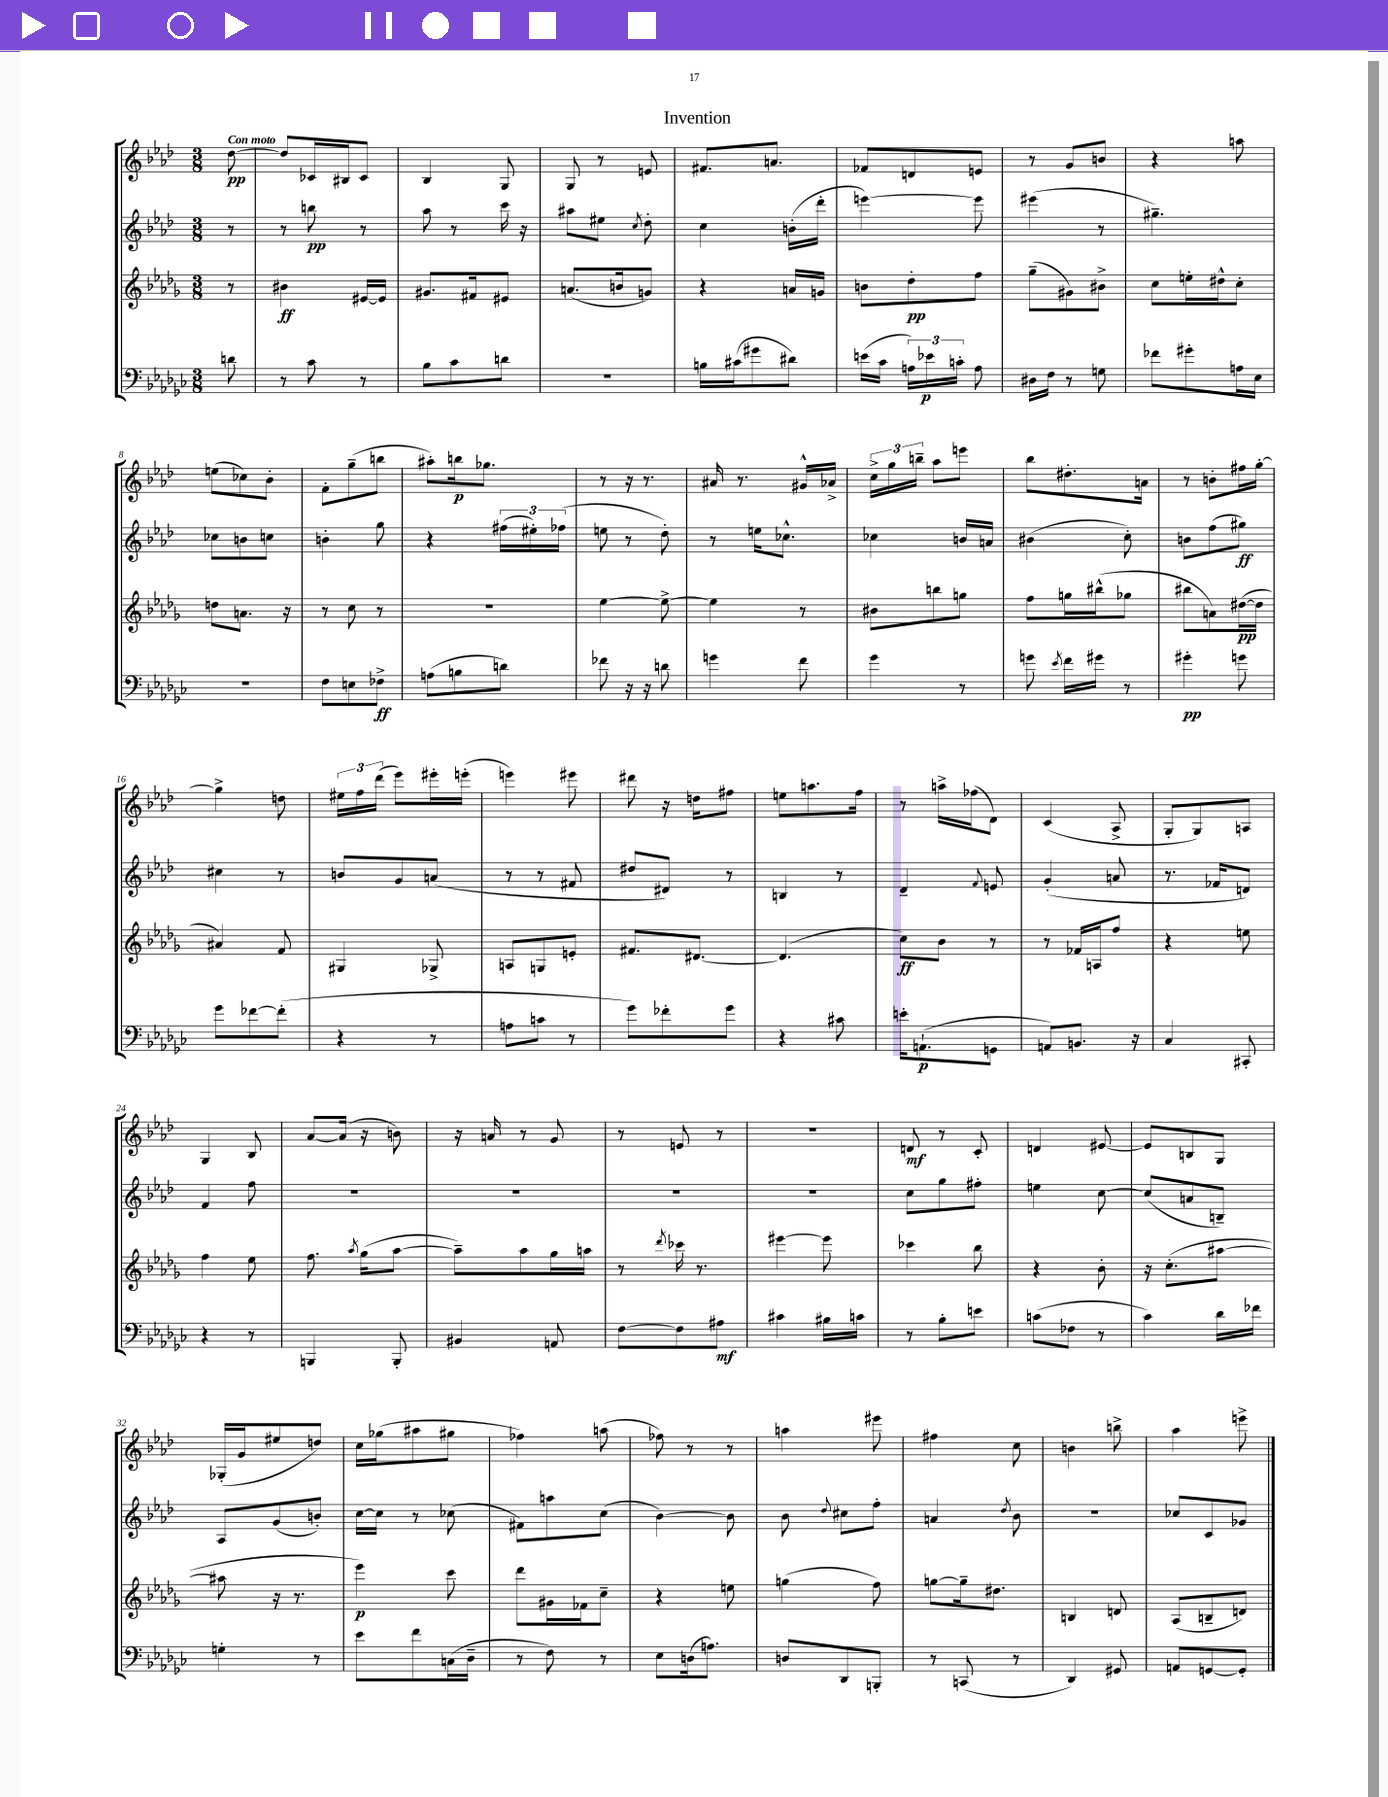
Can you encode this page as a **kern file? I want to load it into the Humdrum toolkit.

**kern	**dynam	**kern	**dynam	**kern	**dynam	**kern	**dynam
*part4	*part4	*part3	*part3	*part2	*part2	*part1	*part1
*staff4	*staff4	*staff3	*staff3	*staff2	*staff2	*staff1	*staff1
*clefF4	*	*clefG2	*	*clefG2	*	*clefG2	*
*k[b-e-a-d-g-c-]	*	*k[b-e-a-d-g-]	*	*k[b-e-a-d-]	*	*k[b-e-a-d-]	*
*M3/8	*	*M3/8	*	*M3/8	*	*M3/8	*
=	=	=	=	=	=	=	=
!	!	!	!	!	!	!LO:TX:a:B:t=Con moto	!
8dn\	.	8r	.	8r	.	[8dd-\	pp
=1	=1	=1	=1	=1	=1	=1	=1
8r	.	4b#X\	ff	8r	.	8dd-/L]	.
8c-\	.	.	.	8bbn\	pp	16c-X/L	.
.	.	.	.	.	.	16B#X/J	.
8r	.	[16e#X/LL	.	8r	.	8c-/J	.
.	.	16e#/JJ]	.	.	.	.	.
=2	=2	=2	=2	=2	=2	=2	=2
8B-\L	.	8.g#X/L	.	8aa-\	.	4B-/	.
8c-\	.	.	.	8r	.	.	.
.	.	16f#X/k	.	.	.	.	.
8dn\J	.	8e#X/J	.	16ccc\	.	8G/	.
.	.	.	.	16r	.	.	.
=3	=3	=3	=3	=3	=3	=3	=3
4.r	.	(8.an/L	.	8aa#X\L	.	8G/	.
.	.	.	.	8ee#X\J	.	8r	.
.	.	16bn/k	.	.	.	.	.
.	.	.	.	8qcc/	.	.	.
.	.	8gn/J)	.	8dd-'\	.	8en/	.
=4	=4	=4	=4	=4	=4	=4	=4
16Bn\LL	.	4r	.	4cc\	.	8.f#X/L	.
(16c#X\J	.	.	.	.	.	.	.
8g#X\	.	.	.	.	.	.	.
.	.	.	.	.	.	8.an/J	.
8d#X\J)	.	16an/LL	.	(16bn'\LL	.	.	.
.	.	16gn/JJ	.	16ddd-'\JJ	.	.	.
=5	=5	=5	=5	=5	=5	=5	=5
(16en\LL	.	8bn\L	.	[4eeen\)	.	8f-X/L	.
16c-\JJ	.	.	.	.	.	.	.
24An\LL)	.	8dd-'\	pp	.	.	8dn/	.
24e-X\	p	.	.	.	.	.	.
24cn'\JJ	.	.	.	.	.	.	.
8A\	.	8ff\J	.	8eee\]	.	8en/J	.
=6	=6	=6	=6	=6	=6	=6	=6
16D#X\LL	.	(8gg-~\L	.	(4eee#X\	.	8r	.
16F\JJ	.	.	.	.	.	.	.
8r	.	8g#X\)	.	.	.	8g/L	.
8Gn\	.	8b#X^\J	.	8r	.	8bn/J	.
=7	=7	=7	=7	=7	=7	=7	=7
8f-X\L	.	8cc\L	.	4.gg#X~\)	.	4r	.
8g#X'\	.	16een'\L	.	.	.	.	.
.	.	16dd#X^^\J	.	.	.	.	.
16An\L	.	8cc'\J	.	.	.	8aan\	.
16E-\JJ	.	.	.	.	.	.	.
!!LO:LB:g=z
=8	=8	=8	=8	=8	=8	=8	=8
4.r	.	8ddn\L	.	8cc-X\L	.	(8een\L	.
.	.	8.an\J	.	8bn\	.	8cc-X\)	.
.	.	.	.	8ccn\J	.	8b-'\J	.
.	.	16r	.	.	.	.	.
=9	=9	=9	=9	=9	=9	=9	=9
8F\L	.	8r	.	4bn'\	.	8f'\L	.
8En\	.	8cc\	.	.	.	(8gg~\	.
8F-X^\J	ff	8r	.	8gg\	.	8bbn\J	.
=10	=10	=10	=10	=10	=10	=10	=10
(8An\L	.	4.r	.	4r	.	8aa#X'\L)	.
8Bn\	.	.	.	.	.	16bbn\k	p
.	.	.	.	.	.	8.gg-X\J	.
8dn\J)	.	.	.	(24ff#X\LL	.	.	.
.	.	.	.	24ee#X'\)	.	.	.
.	.	.	.	(24ff-X\JJ	.	.	.
=11	=11	=11	=11	=11	=11	=11	=11
8f-X\	.	[4ee-\	.	8een\	.	8r	.
16r	.	.	.	8r	.	16r	.
16r	.	.	.	.	.	8.r	.
8dn\	.	8ee-^\_	.	8dd-'\)	.	.	.
=12	=12	=12	=12	=12	=12	=12	=12
4gn\	.	4ee-\]	.	8r	.	16a#X/	.
.	.	.	.	.	.	8.r	.
.	.	.	.	16een\KL	.	.	.
.	.	.	.	8.cc-X^^\J	.	.	.
8f\	.	8r	.	.	.	16g#X^^/LL	.
.	.	.	.	.	.	16a-X^/JJ	.
=13	=13	=13	=13	=13	=13	=13	=13
4g-\	.	8b#X\L	.	4cc-X\	.	24cc^\LL	.
.	.	.	.	.	.	24gg\	.
.	.	.	.	.	.	24bbn~\JJ	.
.	.	8bbn\	.	.	.	8aa-\L	.
8r	.	8ggn\J	.	16bn/LL	.	8eeen\J	.
.	.	.	.	16an/JJ	.	.	.
=14	=14	=14	=14	=14	=14	=14	=14
8gn\	.	8ff\L	.	(4b#X\	.	8bb-\L	.
8qe-/	.	.	.	.	.	.	.
16f\LL	.	16ggn\L	.	.	.	8.dd#X'\	.
16g#X\JJ	.	(16bb#X^^\J	.	.	.	.	.
8r	.	8gg-X\J	.	8cc'\)	.	.	.
.	.	.	.	.	.	16an\Jk	.
=15	=15	=15	=15	=15	=15	=15	=15
4g#X'\	pp	8bb#X\L	.	8bn\L	.	8r	.
.	.	8an\)	.	(8ff\	.	8bn'\L	.
8gn\	.	([16dd#X\L	pp	8gg#X\J)	ff	16ff#X\L	.
.	.	16dd#\JJ]	.	.	.	[16gg'\JJ	.
!!LO:LB:g=z
=16	=16	=16	=16	=16	=16	=16	=16
8g-\L	.	4a#X/)	.	4cc#X\	.	4gg^\]	.
[8f-X\	.	.	.	.	.	.	.
(8f-'\J]	.	8f/	.	8r	.	8ddn\	.
=17	=17	=17	=17	=17	=17	=17	=17
4r	.	4G#X/	.	8bn/L	.	24ee#X\LL	.
.	.	.	.	.	.	24ff\	.
.	.	.	.	.	.	(24ddd-\JJ	.
.	.	.	.	8g/	.	8eee-\L)	.
8r	.	8G-X^/	.	(8an/J	.	16eee#X'\L	.
.	.	.	.	.	.	(16eeen'\JJ	.
=18	=18	=18	=18	=18	=18	=18	=18
8An\L	.	8An/L	.	8r	.	4eeen\)	.
8cn\J	.	8Gn/	.	8r	.	.	.
8r	.	8en'/J	.	8f#X/	.	8eee#X\	.
=19	=19	=19	=19	=19	=19	=19	=19
8g-\L)	.	8.f#X/L	.	8dd#X/L	.	8ddd#X\	.
8f-X'\	.	.	.	8d#X/J)	.	16r	.
.	.	[8.d#X/J	.	.	.	16ddn\KL	.
8g-\J	.	.	.	8r	.	8ff#X\J	.
=20	=20	=20	=20	=20	=20	=20	=20
4r	.	(4.d#/]	.	4Bn/	.	8een\L	.
.	.	.	.	.	.	8.aan\	.
8c#X\	.	.	.	8r	.	.	.
.	.	.	.	.	.	16ff\Jk	.
=21	=21	=21	=21	=21	=21	=21	=21
16en'\KL	.	8cc\L)	ff	4d-~/	.	8r	.
(8.AAn`\	p	.	.	.	.	.	.
.	.	8b-\J	.	.	.	16aan^\LL	.
.	.	.	.	.	.	(16ff-X\J	.
.	.	.	.	8qqf/	.	.	.
8GGn\J	.	8r	.	8en/	.	8d-\J)	.
=22	=22	=22	=22	=22	=22	=22	=22
8AAn/L)	.	8r	.	(4g'/	.	(4c/	.
8.BBn/J	.	16f-X/LL	.	.	.	.	.
.	.	16An/J	.	.	.	.	.
.	.	8ff/J	.	8an/	.	8A-^/	.
16r	.	.	.	.	.	.	.
=23	=23	=23	=23	=23	=23	=23	=23
4C-/	.	4r	.	8.r	.	8G'/L	.
.	.	.	.	.	.	8G/)	.
.	.	.	.	16f-X/KL	.	.	.
8CC#X'/	.	8een\	.	8dn/J)	.	8An/J	.
!!LO:LB:g=z
=24	=24	=24	=24	=24	=24	=24	=24
4r	.	4ff\	.	4f/	.	4G/	.
8r	.	8ee-\	.	8ff\	.	8B-/	.
=25	=25	=25	=25	=25	=25	=25	=25
4BBBn/	.	8.ff\	.	4.r	.	[8a-/L	.
.	.	.	.	.	.	(16a-/Jk]	.
.	.	8qaa-/	.	.	.	.	.
.	.	(16gg-\KL	.	.	.	16r	.
8BBB'/	.	[8aa-\J	.	.	.	8bn\)	.
=26	=26	=26	=26	=26	=26	=26	=26
4BB#X/	.	8aa-~\L])	.	4.r	.	16r	.
.	.	.	.	.	.	16an/	.
.	.	8aa-\	.	.	.	8r	.
8AAn/	.	16gg-\L	.	.	.	8g/	.
.	.	16aan\JJ	.	.	.	.	.
=27	=27	=27	=27	=27	=27	=27	=27
[8F\L	.	8r	.	4.r	.	8r	.
.	.	8qddd-/	.	.	.	.	.
8F\]	.	16ccc-X\	.	.	.	8en/	.
.	.	8.r	.	.	.	.	.
8A#X\J	mf	.	.	.	.	8r	.
=28	=28	=28	=28	=28	=28	=28	=28
4c#X\	.	[4eee#X\	.	4.r	.	4.r	.
16B#X\LL	.	8eee#\]	.	.	.	.	.
16cn\JJ	.	.	.	.	.	.	.
=29	=29	=29	=29	=29	=29	=29	=29
8r	.	4ccc-X\	.	8cc\L	.	8dn/	mf
8B-'\L	.	.	.	8gg\	.	8r	.
8en\J	.	8bb-\	.	8ff#X'\J	.	8c'/	.
=30	=30	=30	=30	=30	=30	=30	=30
(8cn\L	.	4r	.	4een\	.	4dn/	.
8F-X\J	.	.	.	.	.	.	.
8r	.	8b-'\	.	[8cc\	.	[8e#X/	.
=31	=31	=31	=31	=31	=31	=31	=31
4c-\)	.	16r	.	(8cc/L]	.	8e#/L]	.
.	.	(8.cc'\L	.	.	.	.	.
.	.	.	.	8an/	.	8Bn/	.
16d-\LL	.	[8aa#X\J	.	8Bn~/J)	.	8G/J	.
16f-X\JJ	.	.	.	.	.	.	.
!!LO:LB:g=z
=32	=32	=32	=32	=32	=32	=32	=32
4Gn'\	.	8aa#X\]	.	8A-/L	.	(16G-X'/LL	.
.	.	.	.	.	.	16g/J	.
.	.	16r	.	(8g/	.	8ee#X/	.
.	.	8.r	.	.	.	.	.
8r	.	.	.	8bn'/J)	.	8ddn/J)	.
=33	=33	=33	=33	=33	=33	=33	=33
8e-\L	.	4eee-\)	p	[16cc\LL	.	16cc\LL	.
.	.	.	.	16cc\JJ]	.	(16gg-X\J	.
8f\	.	.	.	8r	.	8aa#X\	.
(16Cn\L	.	8ccc\	.	(8cc-X\	.	8gg#X\J	.
16D-~\JJ	.	.	.	.	.	.	.
=34	=34	=34	=34	=34	=34	=34	=34
8r	.	8ddd-\L	.	8f#X\L)	.	4ff-X\)	.
8F\)	.	16g#X\L	.	8aan\	.	.	.
.	.	16f-X\J	.	.	.	.	.
8r	.	8cc~\J	.	(8cc\J	.	(8aan\	.
=35	=35	=35	=35	=35	=35	=35	=35
8E-\L	.	4r	.	[4b-\)	.	8ff-X\)	.
(16Dn\k	.	.	.	.	.	8r	.
8.An\J)	.	.	.	.	.	.	.
.	.	8een\	.	8b-\]	.	8r	.
=36	=36	=36	=36	=36	=36	=36	=36
8Dn/L	.	(4ggn\	.	8b-\	.	4aan\	.
.	.	.	.	8qqdd-/	.	.	.
8DD-/	.	.	.	8cc#X\L	.	.	.
8BBBn'/J	.	8ff\)	.	8ff'\J	.	8eee#X\	.
=37	=37	=37	=37	=37	=37	=37	=37
8r	.	[8ggn\L	.	4an/	.	4ff#X\	.
(8CCn/	.	16gg~\k]	.	.	.	.	.
.	.	8.dd#X\J	.	.	.	.	.
.	.	.	.	8qdd-/	.	.	.
8r	.	.	.	8b-\	.	8cc\	.
=38	=38	=38	=38	=38	=38	=38	=38
4DD-/)	.	4Bn/	.	4.r	.	4bn\	.
8GG#X/	.	8dn/	.	.	.	8bbn^\	.
=39	=39	=39	=39	=39	=39	=39	=39
8AAn/L	.	(8A-/L	.	8cc-X/L	.	4aa-\	.
[8GGn/	.	8Bn~/	.	8c/	.	.	.
8GG'/J]	.	8dn/J)	.	8g-X/J	.	8eeen^\	.
==	==	==	==	==	==	==	==
*-	*-	*-	*-	*-	*-	*-	*-
